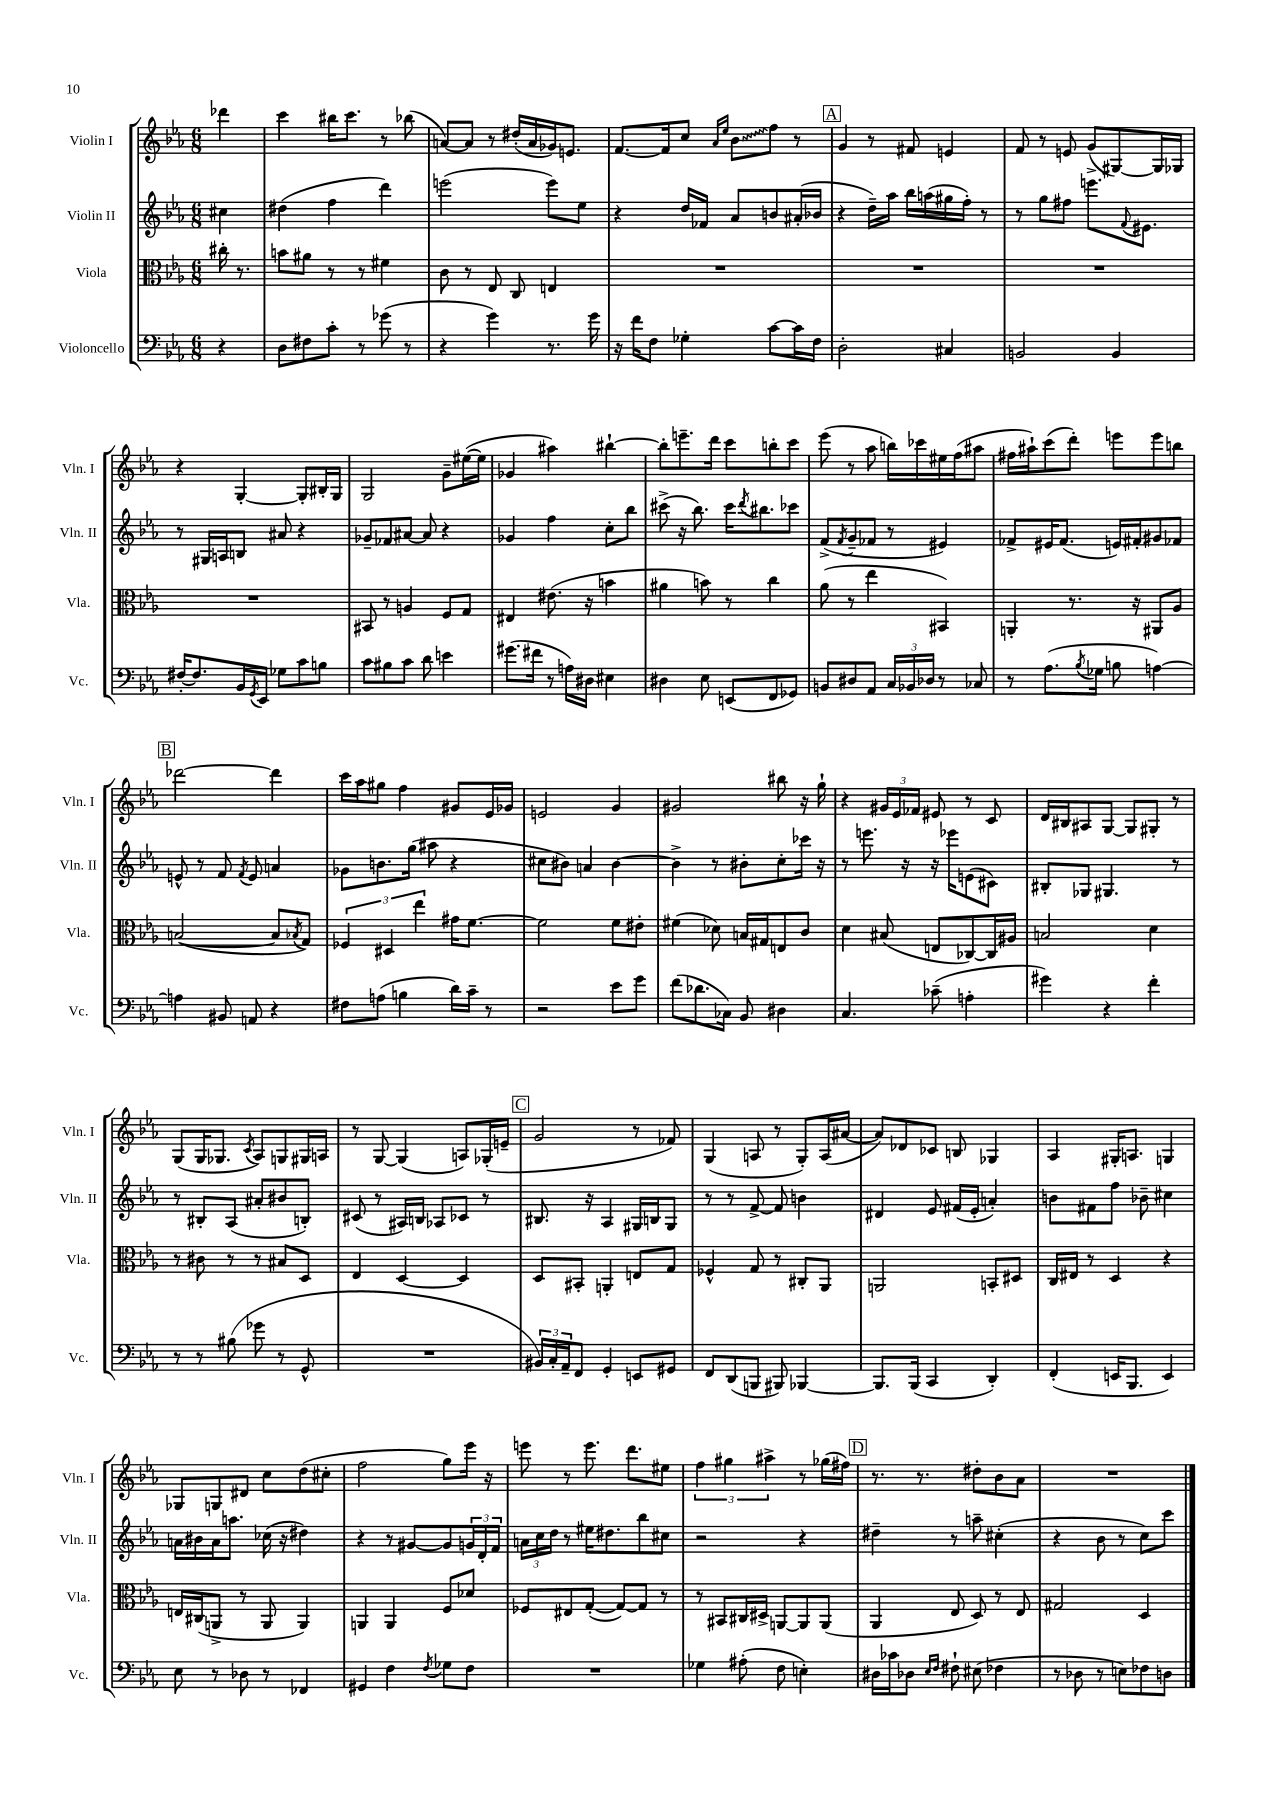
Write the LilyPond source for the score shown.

<<
\new StaffGroup <<
\new Staff = "s0" \with { instrumentName = "Violin I" shortInstrumentName = "Vln. I" } {
    \clef treble \key ees \major \numericTimeSignature \time 6/8 \partial 4
    des'''4 |
    c'''4 bis''16 c'''8. r8 bes''8( |
    a'8~) a'8 r8 dis''16-.( a'16 ges'16) e'8. |
    f'8.~ f'16 c''8 \grace { aes'16 ees''16 } \once \override Glissando.style = #'zigzag bes'8\glissando f''8 r8 |
    \mark \markup { \box "A" } g'4 r8 fis'8 e'4 |
    f'8 r8 e'8 g'8->( gis8~) gis16 ges16 |
    r4 g4~-. g8-. bis16-. g16 |
    g2 g'8-- eis''16~( eis''16 |
    ges'4 ais''4) bis''4~-! |
    bis''8-. e'''8.-- d'''16 c'''8 b''8-. c'''8 |
    ees'''8( r8 aes''8 b''16) ces'''16 eis''16 f''16( ais''8 |
    fis''16 ais''16-!) c'''8( d'''8-.) e'''8 e'''8 b''8 |
    \mark \markup { \box "B" } des'''2~ des'''4 |
    c'''16 aes''16 gis''8 f''4 gis'8 ees'16 ges'16 |
    e'2 g'4 |
    gis'2 bis''8 r16 g''16-! |
    r4 \tuplet 3/2 { gis'16 ees'16 fes'16 } eis'8 r8 c'8 |
    d'16 bis16 ais8 g8~ g8 gis8-. r8 |
    g8( g16 ges8. \acciaccatura { c'8 } aes8) g8 gis16 a16 |
    r8 g8~ g4( a8) ges16-.( e'16-- |
    \mark \markup { \box "C" } g'2 r8 fes'8) |
    g4( a8 r8 g8-.) a16( ais'16~ |
    ais'8) des'8 ces'8 b8 ges4 |
    aes4 gis16-. a8. g4 |
    ges8 g8 dis'8 c''8 d''8( cis''8-. |
    f''2 g''8) ees'''16 r16 |
    e'''8 r8 e'''8. d'''8. eis''8 |
    \tuplet 3/2 { f''4 gis''4 ais''4-> } r8 ges''16( fis''16) |
    \mark \markup { \box "D" } r8. r8. dis''8-. bes'8 aes'8 |
    R2. \bar "|." |
}
\new Staff = "s1" \with { instrumentName = "Violin II" shortInstrumentName = "Vln. II" } {
    \clef treble \key ees \major \numericTimeSignature \time 6/8 \partial 4
    cis''4 |
    dis''4( f''4 d'''4) |
    e'''2( e'''8) ees''8 |
    r4 d''16 fes'16 aes'8 b'8 ais'16-.( bes'16 |
    \mark \markup { \box "A" } r4 d''16--) aes''16 bes''16 a''16( gis''16 f''16-.) r8 |
    r8 g''8 fis''8 e'''8. \appoggiatura { f'8 } eis'8. |
    r8 gis16 a16 b8 ais'8 r4 |
    ges'8-- fes'8 ais'8~ ais'8 r4 |
    ges'4 f''4 c''8-. bes''8 |
    cis'''8->( r16 bes''8.) cis'''16 \acciaccatura { d'''8 } bis''8. ces'''8 |
    f'8->( \acciaccatura { f'8 } g'8-- fes'8 r8 eis'4) |
    fes'8-> eis'16 fes'8.( e'16) fis'16-. gis'8 fes'8 |
    \mark \markup { \box "B" } e'8-^ r8 f'8 \acciaccatura { f'8 } e'8 a'4 |
    ges'8 b'8. g''16( ais''8 r4 |
    cis''8 bis'8) a'4 bis'4~ |
    bis'4-> r8 bis'8-. c''8-. ces'''16 r16 |
    r8 e'''8. r16 r16 ees'''16 e'8( cis'8) |
    bis8-. ges8 gis4. r8 |
    r8 bis8-. aes8( ais'8-. bis'8 b8-.) |
    cis'8( r8 ais16) b16 aes8 ces'8 r8 |
    \mark \markup { \box "C" } bis8. r16 aes4 gis16 b16 gis8 |
    r8 r8 f'8~-> f'8 b'4 |
    dis'4 ees'8 fis'16( ees'16-. a'4-.) |
    b'8 fis'8 f''8 bes'8-- cis''4 |
    a'16 bis'16 a'16 a''8. ces''16( r16 dis''4) |
    r4 r8 gis'8~ gis'8 \tuplet 3/2 { g'16 d'16-. f'16 } |
    \tuplet 3/2 { a'16 c''16 d''16 } r8 eis''16 dis''8. bes''8 cis''8 |
    r2 r4 |
    \mark \markup { \box "D" } dis''4-- r8 a''8-- cis''4-.( |
    r4 bes'8 r8 c''8) c'''8 \bar "|." |
}
\new Staff = "s2" \with { instrumentName = "Viola" shortInstrumentName = "Vla." } {
    \clef alto \key ees \major \numericTimeSignature \time 6/8 \partial 4
    cis''16-. r8. |
    b'8 ais'8 r8 r8 fis'4 |
    c'8 r8 ees8 c8 e4 |
    R2. |
    \mark \markup { \box "A" } R2. |
    R2. |
    R2. |
    bis,8 r8 a4 f8 g8 |
    eis4 eis'8.( r16 b'4 |
    ais'4 b'8) r8 c''4 |
    aes'8( r8 ees''4 bis,4) |
    a,4-. r8. r16 ais,8 aes8 |
    \mark \markup { \box "B" } b2~( b8 \acciaccatura { bes8 } g8) |
    \tuplet 3/2 { fes4 dis4 ees''4 } gis'16 f'8.~ |
    f'2 f'8 eis'8-. |
    fis'4( des'8) b16 gis16 e8 c'8 |
    d'4 bis8( e8 ces8~) ces16 ais16 |
    b2 d'4 |
    r8 cis'8 r8 r8 bis8 d8 |
    ees4 d4~ d4 |
    \mark \markup { \box "C" } d8 bis,8-. a,4-. e8 g8 |
    fes4-^ g8 r8 cis8-. aes,8 |
    a,2 b,8-. dis8 |
    c16 eis16 r8 d4 r4 |
    e16 cis16( a,8-> r8 a,8 a,4) |
    a,4 a,4 f8 des'8 |
    fes8 eis8 g8~-.( g8~) g8 r8 |
    r8 bis,8 cis16 dis16-> a,8~ a,8 a,8( |
    \mark \markup { \box "D" } aes,4 ees8 d8) r8 ees8 |
    gis2 d4 \bar "|." |
}
\new Staff = "s3" \with { instrumentName = "Violoncello" shortInstrumentName = "Vc." } {
    \clef bass \key ees \major \numericTimeSignature \time 6/8 \partial 4
    r4 |
    d8 fis8 c'8-. r8 ges'8( r8 |
    r4 g'4) r8. g'16 |
    r16 f'16 f8 ges4-. c'8~ c'16 f16 |
    \mark \markup { \box "A" } d2-. cis4 |
    b,2 b,4 |
    fis16~-. fis8. bes,16 \acciaccatura { g,8 } ees,16 ges8 c'8 b8 |
    c'8 bis8 c'8 d'8 e'4 |
    gis'8.( fis'16 r8 a16) dis16 eis4 |
    dis4 ees8 e,8( f,8 ges,8) |
    b,8 dis8 aes,8 \tuplet 3/2 { c16 bes,16 des16 } r8 ces8 |
    r8 aes8.( \acciaccatura { bes8 } ges16 b8 a4~) |
    \mark \markup { \box "B" } a4 bis,8 a,8 r4 |
    fis8 a8( b4 d'16) c'16-- r8 |
    r2 ees'8 g'8 |
    f'8( des'8. ces16) bes,8 dis4 |
    c4. ces'8--( a4-. |
    gis'4) r4 f'4-. |
    r8 r8 bis8( ges'8 r8 g,8-^ |
    R2. |
    \mark \markup { \box "C" } \tuplet 3/2 { bis,16) c16-. aes,16-- } f,8 g,4-. e,8 gis,8 |
    f,8 d,8( b,,8 bis,,8) bes,,4~ |
    bes,,8. bes,,16( c,4 d,4-.) |
    f,4-.( e,16 bes,,8. e,4) |
    ees8 r8 des8 r8 fes,4 |
    gis,4 f4 \acciaccatura { f8 } ges8 f8 |
    R2. |
    ges4 ais8-.( f8 e4-.) |
    \mark \markup { \box "D" } dis16 ces'16 des8 \grace { ees16 f16 } fis8-! eis8( fes4 |
    r8 des8 r8 e8) fes8 d8 \bar "|." |
}
>>
>>
\layout { \context { \Score \remove "Bar_number_engraver" } }
